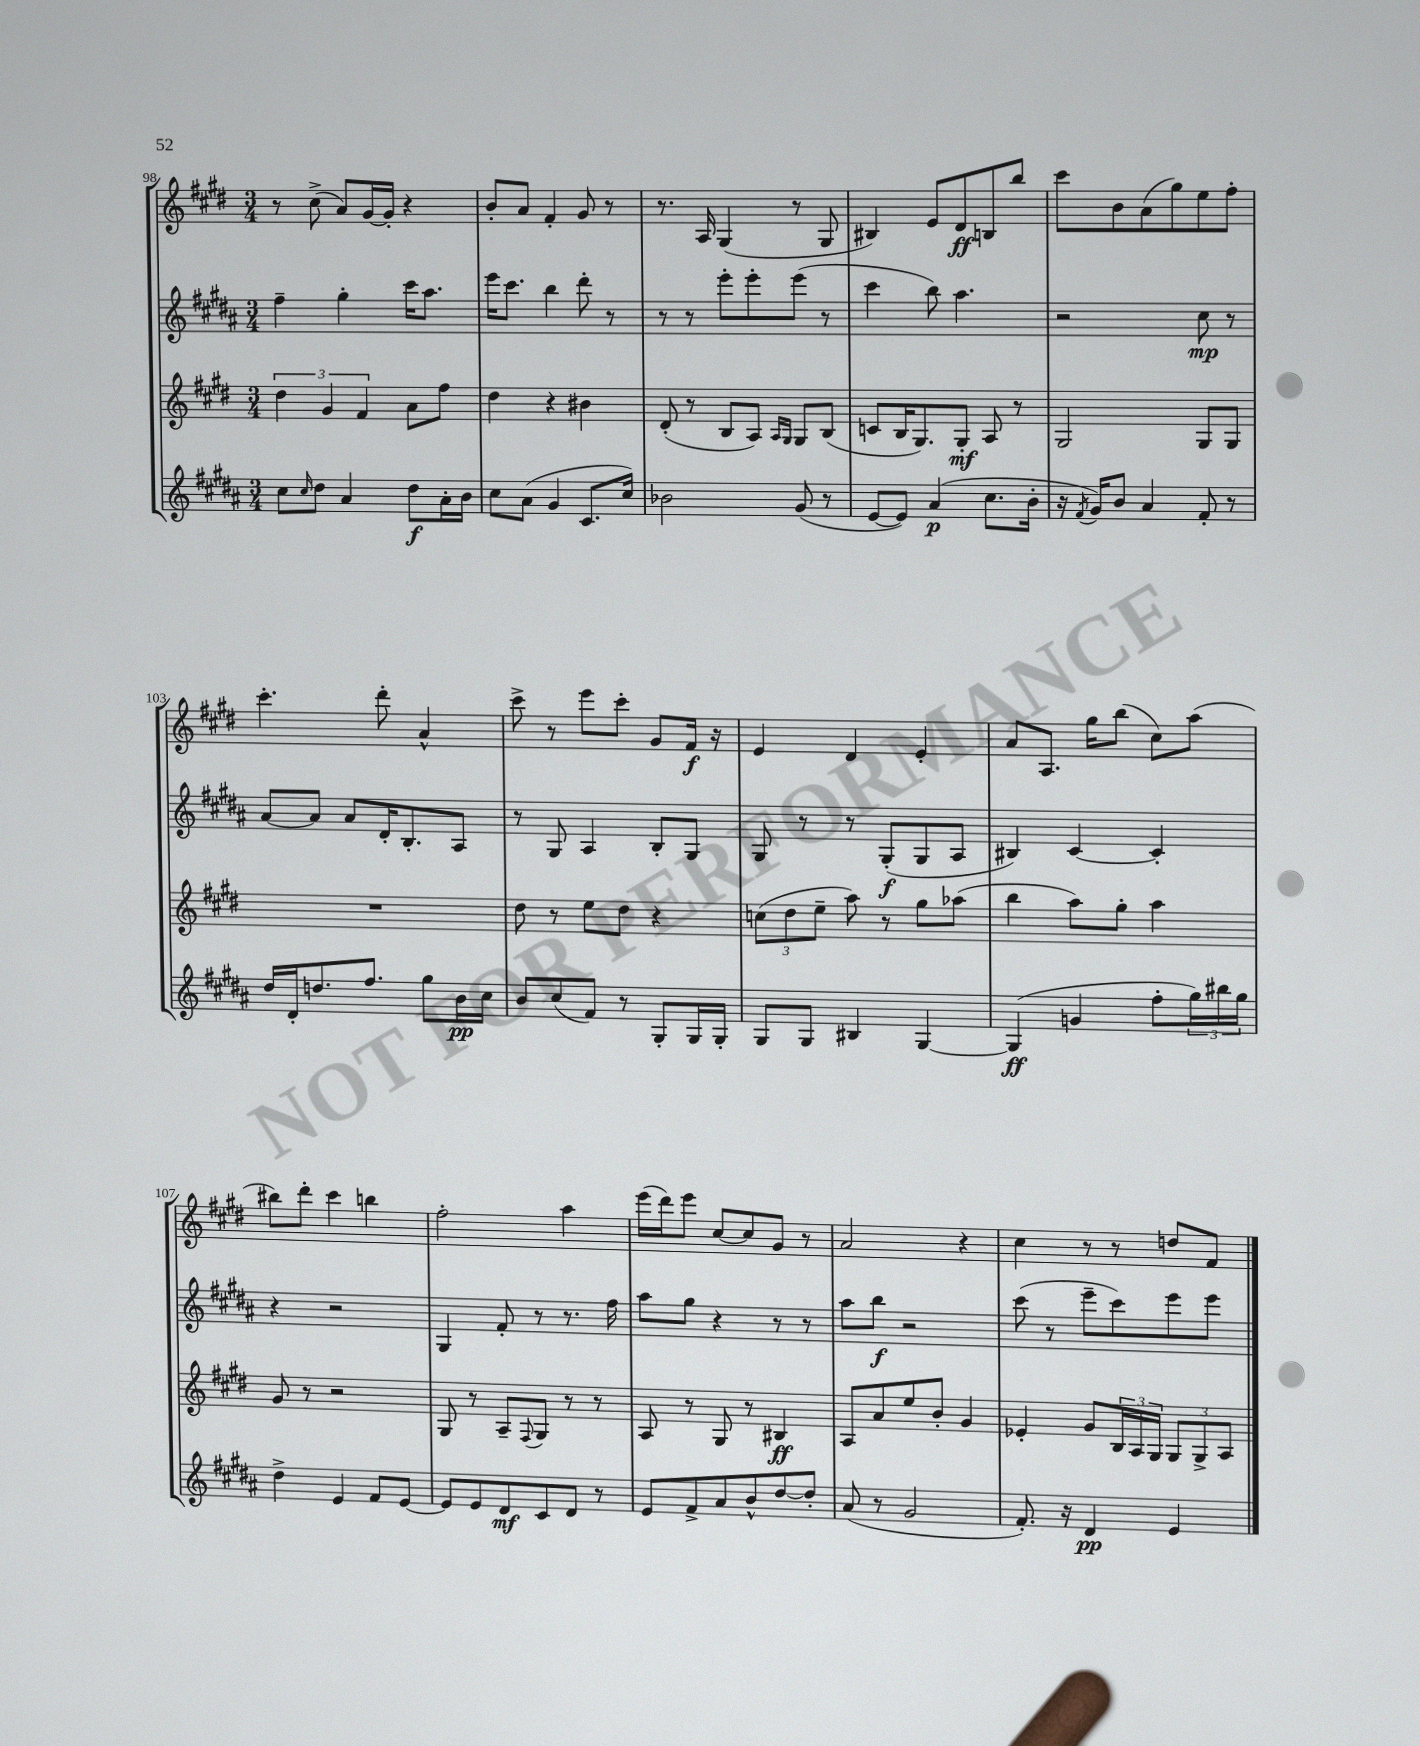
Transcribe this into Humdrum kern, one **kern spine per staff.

**kern	**kern	**kern	**kern
*staff4	*staff3	*staff2	*staff1
*clefG2	*clefG2	*clefG2	*clefG2
*k[f#c#g#d#a#]	*k[f#c#g#d#]	*k[f#c#g#d#a#]	*k[f#c#g#d#]
*M3/4	*M3/4	*M3/4	*M3/4
8cc#	6dd#	4ff#~	8r
16qqcc#	.	.	.
8dd#	.	.	(8cc#^
.	6g#	.	.
4a#	.	4gg#'	8a)
.	6f#	.	.
.	.	.	[16g#
.	.	.	16g#']
8dd#	8a	16ccc#	4r
.	.	8.aa#	.
16a#'	8ff#	.	.
16b	.	.	.
=	=	=	=
8cc#	4dd#	16eee	8b'
.	.	8.ccc#	.
(8a#	.	.	8a
4g#	4r	4bb	4f#'
8.c#	4b#	8ddd#'	8g#
.	.	8r	8r
16cc#)	.	.	.
=	=	=	=
2b-	(8d#'	8r	8.r
.	8r	8r	.
.	.	.	16A
.	8B	8eee'	(4G#
.	8A)	8eee'	.
.	16qqA	.	.
.	16qqG#	.	.
(8g#	8G#	(8eee	8r
8r	(8B	8r	8G#
=	=	=	=
[8e	8c	4ccc#	4B#)
8e])	16B	.	.
.	8.G#)	.	.
(4a#	.	8bb)	8e
.	8G#'	4.aa#	8d#
8.cc#	8A	.	8B
.	8r	.	8bb
16b'	.	.	.
=	=	=	=
16r	2G#	2r	8ccc#
8qf#	.	.	.
16g#)	.	.	.
8b	.	.	8b
4a#	.	.	(8a
.	.	.	8gg#)
8f#'	8G#	8cc#	8ee
8r	8G#	8r	8ff#'
=	=	=	=
16dd#	2.r	[8a#	4.ccc#'
16d#'	.	.	.
8.dd	.	8a#]	.
.	.	8a#	.
8.ff#	.	.	.
.	.	16d#'	8ddd#'
.	.	8.B'	.
8gg#	.	.	4a^^
16b	.	8A#	.
16cc#	.	.	.
=	=	=	=
8b	8dd#	8r	8ccc#^
(8cc#	8r	8G#	8r
8f#)	8ee	4A#	8eee
8r	8dd#	.	8ccc#'
8G#'	4r	8B'	8g#
16G#	.	8G#	16f#
16G#'	.	.	16r
=	=	=	=
8G#	(12cc	8G#	4e
.	12dd#	.	.
8G#	.	8r	.
.	12ee~	.	.
4B#	8aa)	8r	4d#
.	8r	(8G#'	.
[4G#	8gg#	8G#	4e'
.	(8aa-	8A#	.
=	=	=	=
(4G#]	4bb	4B#)	8a
.	.	.	8.A
4g	8aa)	[4c#	.
.	.	.	16gg#
.	8gg#'	.	(8bb
8ff#'	4aa	4c#']	8cc#)
24gg#)	.	.	(8aa
24bb#	.	.	.
24gg#	.	.	.
=	=	=	=
4dd#^	8g#	4r	8bb#)
.	8r	.	8ddd#'
4e	2r	2r	4ccc#
8f#	.	.	4bb
[8e	.	.	.
=	=	=	=
8e]	8G#	4G#	2ff#'
8e	8r	.	.
8d#	8A~	8f#'	.
.	8qqF#	.	.
8c#	8G#	8r	.
8d#	8r	8.r	4aa
8r	8r	.	.
.	.	16ff#	.
=	=	=	=
8e	8A	8aa#	(16eee
.	.	.	16ddd#)
8f#^	8r	8gg#	8eee
8a#	8G#	4r	[8cc#
8b^^	8r	.	8cc#]
[8dd#	4B#	8r	8g#
8dd#']	.	8r	8r
=	=	=	=
(8a#	8A	8aa#	2a
8r	8a	8bb	.
2g#	8ee	2r	.
.	8b'	.	.
.	4g#	.	4r
=	=	=	=
8.f#')	4e-'	(8ccc#	4cc#
.	.	8r	.
16r	.	.	.
4d#	8g#	8eee~	8r
.	24B	8ccc#)	8r
.	24A	.	.
.	24G#	.	.
4e	12G#	8eee	8dd
.	12G#^	.	.
.	.	8eee	8f#
.	12A	.	.
==	==	==	==
*-	*-	*-	*-
